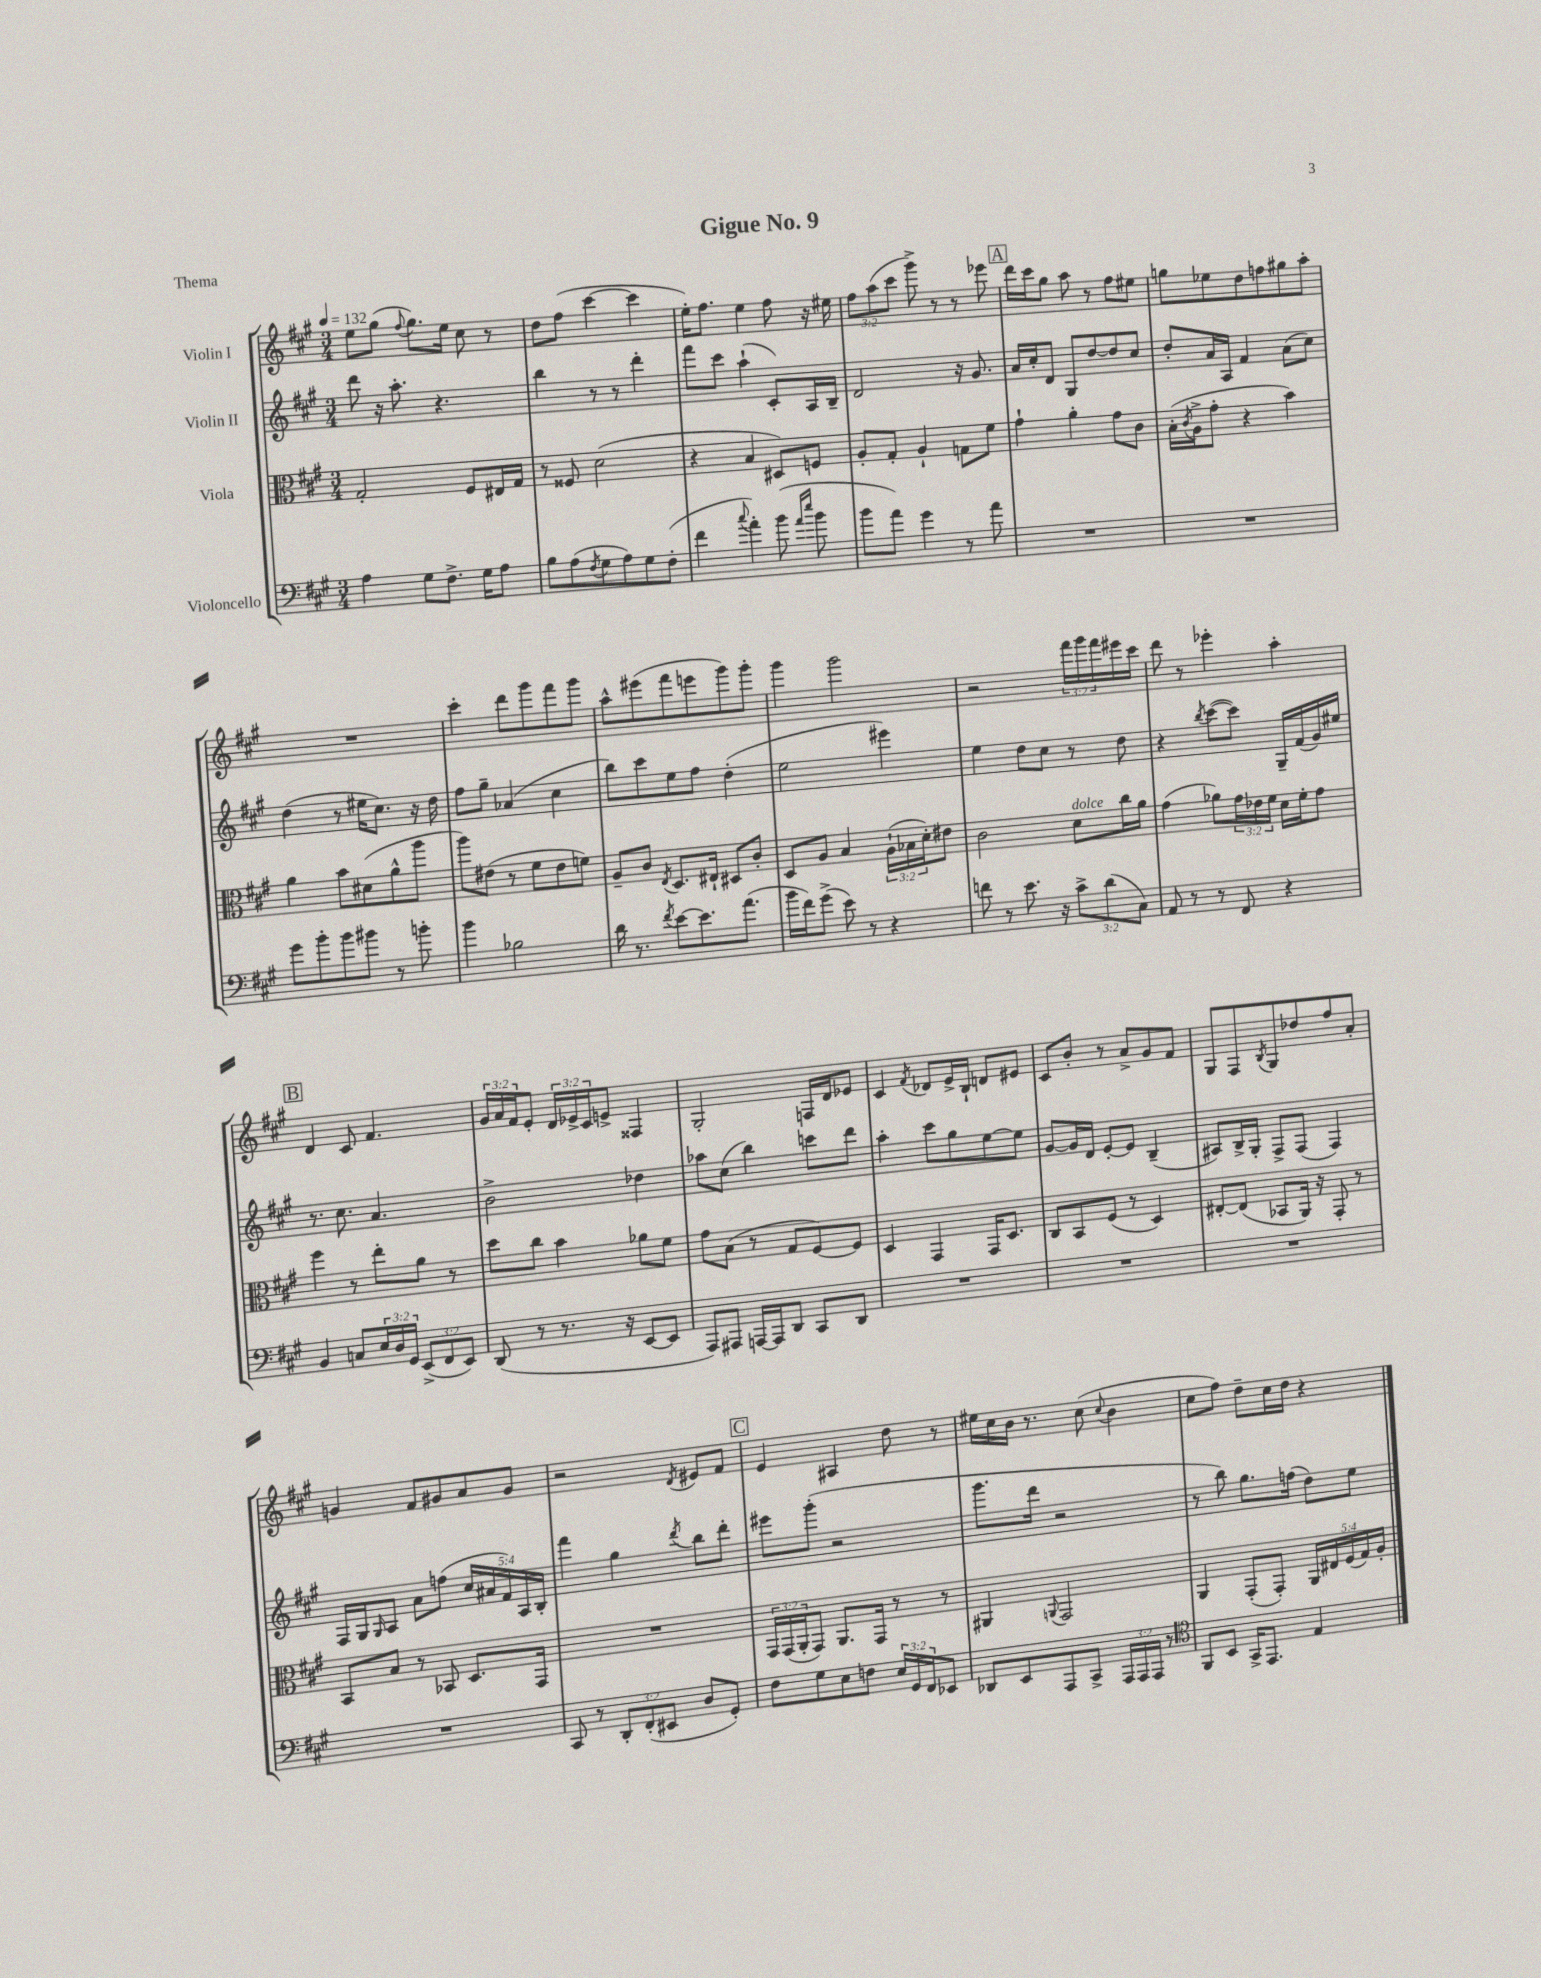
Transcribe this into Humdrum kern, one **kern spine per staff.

**kern	**kern	**kern	**kern
*part4	*part3	*part2	*part1
*staff4	*staff3	*staff2	*staff1
*I"Violoncello	*I"Viola	*I"Violin II	*I"Violin I
*clefF4	*clefC3	*clefG2	*clefG2
*k[f#c#g#]	*k[f#c#g#]	*k[f#c#g#]	*k[f#c#g#]
*M3/4	*M3/4	*M3/4	*M3/4
*MM132	*MM132	*MM132	*MM132
=1	=1	=1	=1
4A\	2G#'/	8ddd\	8ee\L
.	.	16r	(8gg#\J
.	.	8.aa'\	.
.	.	.	8qqff#/
8G#\L	.	.	8.gg#\L)
8.F#^\J	.	4.r	.
.	.	.	16ee\Jk
.	8F#/L	.	8cc#\
16G#\KL	.	.	.
8A\J	16E#X/L	.	8r
.	16G#/JJ	.	.
=2	=2	=2	=2
8B\L	8r	4bb\	8dd\L
(8A\	8F##X/	.	(8ff#\J
8qF#/	.	.	.
8G#\	(2d\	8r	[4ccc#\
8A\)	.	8r	.
8G#\	.	4ddd'\	4ccc#\]
(8F#'\J	.	.	.
=3	=3	=3	=3
4f#\	4r	8fff#\L	16ee'\KL)
.	.	.	8.ff#\J
.	.	8ccc#\J	.
8qqcc#/	.	.	.
4a'\)	4B/	(4aa`\	4ee\
(8b\	8D#X/L)	8c#'/L)	8ff#\
16qqa/LL	.	.	.
16qqee/JJ	.	.	.
8b\	8Fn/J	16A/L	16r
.	.	16B~/JJ	16ee#X\
=4	=4	=4	=4
8b\L	8A'/L	2d/	12ff#\L
.	.	.	(12aa\
8a\J)	8G#'/J	.	.
.	.	.	12ccc#\J
4g#\	4A`/	.	8ggg#^\)
.	.	.	8r
8r	8Gn\L	16r	8r
.	.	8.g#/	.
8a\	8f#\J	.	8eee-X\
!!LO:REH:place=s1:t=A
=5	=5	=5	=5
2.r	4g#`\	16a/LL	16ddd\LL
.	.	16cc#'/J	16ccc#\J
.	.	8d/J	8gg#\J
.	4a'\	8G#/L	8aa\
.	.	[8dd/	8r
.	8g#\L	8dd/]	8ff#\L
.	8c#\J	8cc#/J	8ee#X\J
=6	=6	=6	=6
2.r	(16B'\LL	8dd'/L	8ggn\L
.	8qc#/	.	.
.	16A^\J	.	.
.	8g#'\J	16a/L	8ee-X\
.	.	16A/JJ	.
.	4r	4f#/	8dd\
.	.	.	8ffn\
.	4b\)	(8a\L	8gg#X\
.	.	8cc#\J)	8aa'\J
!!LO:LB:g=z
=7	=7	=7	=7
8g#\L	4a\	(4dd\	2.r
8b'\	.	.	.
8b\	8b\L	8r	.
8b#X\J	(8d#X\	16ee#X\KL	.
.	.	8.cc#\J)	.
8r	8a^^\	.	.
8bn'\	8aa\J	16r	.
.	.	16dd\	.
=8	=8	=8	=8
4b\	8aa\L)	8ff#\L	4ccc#'\
.	(8e#X\J	8gg#~\J	.
2B-X\	8r	(4a-X/	8ddd\L
.	8f#\L	.	8ggg#\
.	8e#\	4cc#\	8fff#\
.	8fn\J)	.	8ggg#\J
=9	=9	=9	=9
16d\	8A~/L	8bb\L)	8aa^^\L
8.r	.	.	.
.	8c#/J	8ccc#\	(8eee#X\
8qf#/	8qE/	.	.
[8e\L	8.D/L	8ee\	8fff#\
8.e\]	.	8ff#\J	8eeen\
.	16E#X`/Jk	.	.
.	8D#X/L	(4dd'\	8ggg#\)
(8.a\J	.	.	.
.	8c#'/J	.	8ggg#'\J
=10	=10	=10	=10
16b\LL	8D/L	2ee\	4ggg#\
16f#\J)	.	.	.
(8g#^\J	8A/J	.	.
8e\)	4B/	.	2ggg#\
8r	.	.	.
4r	(24A`\LL	4eee#X\)	.
.	24B-X\	.	.
.	24d'\J)	.	.
.	8e#X\J	.	.
=11	=11	=11	=11
8fn\	2c#\	4ee\	2r
8r	.	.	.
8.e\	.	8dd\L	.
.	.	8cc#\J	.
16r	.	.	.
!	!LO:TX:a:i:t=dolce	!	!
12c#^\L	8d\L	8r	24fff#\LL
.	.	.	24ggg#\
(12d\	.	.	24fff#\
.	16cc#\L	8dd\	16eee#X\
12C#\J)	.	.	.
.	16a\JJ	.	16ccc#\JJ
=12	=12	=12	=12
8AA/	(4g#\	4r	8ddd\
8r	.	.	8r
.	.	8qbb/	.
8r	8a-X\L)	([8ccc#\L	4eee-X'\
8FF#/	24g#\L	8ccc#\J])	.
.	24e-X\	.	.
.	24f#\JJ	.	.
4r	16d\LL	16G#~/LL	4aa'\
.	16f#'\J	(16f#/	.
.	8g#\J	16g#/)	.
.	.	16ee#X/JJ	.
!!LO:LB:g=z
!!LO:REH:place=s1:t=B
=13	=13	=13	=13
4BB/	4ff#\	8.r	4d/
.	.	8.cc#\	.
8Cn/L	8r	.	8c#/
24E/L	8ee'\L	4.a/	4.f#/
24D/	.	.	.
24GG#/JJ	.	.	.
(12EE^/L	8a\J	.	.
12FF#/	.	.	.
.	8r	.	.
12EE/J)	.	.	.
=14	=14	=14	=14
(8DD/	8dd\L	2b^\	24g#/LL
.	.	.	24a/
.	.	.	24f#/J
8r	8cc#\J	.	8e'/J
8.r	4b\	.	24d/LL
.	.	.	24e-X^/
.	.	.	24c#/J
.	.	.	8en^/J
16r	.	.	.
[8EE/L	8a-X\L	4dd-X\	4F##X/
8EE/J]	8f#\J	.	.
=15	=15	=15	=15
8AAA/L)	8g#\L	8aa-X\L	2G#'/
8AAA#X/J	(8B\J	(8cc#\J	.
[16AAAn/LL	8r	4bb\)	.
16AAA/J]	.	.	.
8DD/J	8G#/L	.	.
8CC#/L	[8F#/)	8cccn\L	16Fn/LL
.	.	.	16d/J
8DD/J	8F#/J]	8ddd\J	8e-X/J
=16	=16	=16	=16
2.r	4D/	4aa'\	4c#/
.	.	.	8qf#/
.	4GG#/	8ccc#\L	8d-X/L
.	.	8gg#\	16e^/L
.	.	.	16B`/JJ
.	16GG#/KL	[8ee\	8dn/L
.	8.D/J	.	.
.	.	8ee\J]	8e#X/J
=17	=17	=17	=17
2.r	8C#/L	[8g#/L	8c#/L
.	8BB/	16g#/L]	8b'/J
.	.	16d/JJ	.
.	(8F#/J	[8e'/L	8r
.	8r	8e/J]	8a^/L
.	4D/)	(4B~/	8g#/
.	.	.	8f#/J
=18	=18	=18	=18
2.r	[8E#X'/L	8A#X/L)	8G#/L
.	(8E#/J]	16B^/L	8F#/
.	.	16G#'/JJ	.
.	.	.	8qB/
.	8BB-X/L	8F#^/L	8G#/
.	16AA/Jk)	(8F#/J	8dd-X/
.	16r	.	.
.	8GG#'/	4F#/)	8ff#/
.	8r	.	8a'/J
!!LO:LB:g=z
=19	=19	=19	=19
2.r	8BB/L	16F#/LL	4gn/
.	.	16G#/J	.
.	.	16qqG#/	.
.	8B/J	8A/J	.
.	8r	8a\L	8f#/L
.	8BB-X/	(8ffn\J	8g#X/
.	8.D/L	20cc#/LL	8a/
.	.	20a#X/	.
.	.	20f#/)	.
.	.	.	8g#/J
.	.	20A/	.
.	16GG#/Jk	.	.
.	.	20B'/JJ	.
=20	=20	=20	=20
8CC#/	2.r	4fff#\	2r
8r	.	.	.
12DD'/L	.	4gg#\	.
(12FF#'/	.	.	.
12EE#X/J	.	.	.
.	.	8qddd/	8qd/
8D/L	.	8bb\L	8e#X/L
8GG#'/J)	.	8ddd'\J	8f#/J
!!LO:REH:place=s1:t=C
=21	=21	=21	=21
8F#\L	24GG#/LL	8eee#X\L	4e/
.	(24GG#/	.	.
.	24AA'/J	.	.
8G#\	8GG#/J)	(8ggg#'\J	.
8E\	8.AA/L	2r	4A#X/
8Fn\J	.	.	.
.	16GG#/Jk	.	.
24E/LL	8r	.	8dd\
24GG#/	.	.	.
24FF#/J	.	.	.
8EE-X/J	8r	.	8r
=22	=22	=22	=22
8DD-X/L	4AA#X/	8.ggg#\L	16ee#X\LL
.	.	.	16cc#\
8EE/	.	.	16b\JJ
.	.	16ddd\Jk	8.r
.	8qqAAn/	.	.
8AAA/	2GG#/	2r	.
8CC#^/J	.	.	(8cc#\
.	.	.	8qqcc#/
24AAA/LL	.	.	4b\
24AAA/	.	.	.
24AAA/JJ	.	.	.
8r	.	.	.
=23	=23	=23	=23
*clefC4	*	*	*
8FF#/L	4AA/	8r	8cc#\L
8BB/J	.	8bb\)	8ff#\J)
16GG#^/KL	(8GG#'/L	8.gg#\L	8dd~\L
8.EE/J	.	.	.
.	8GG#'/J)	.	16cc#\L
.	.	(16ffn\Jk	16dd\JJ
4E/	20AA/LL	8dd\L)	4r
.	20E#X/	.	.
.	(20F#/	.	.
.	.	8ee\J	.
.	20G#/)	.	.
.	20A'/JJ	.	.
==	==	==	==
*-	*-	*-	*-
